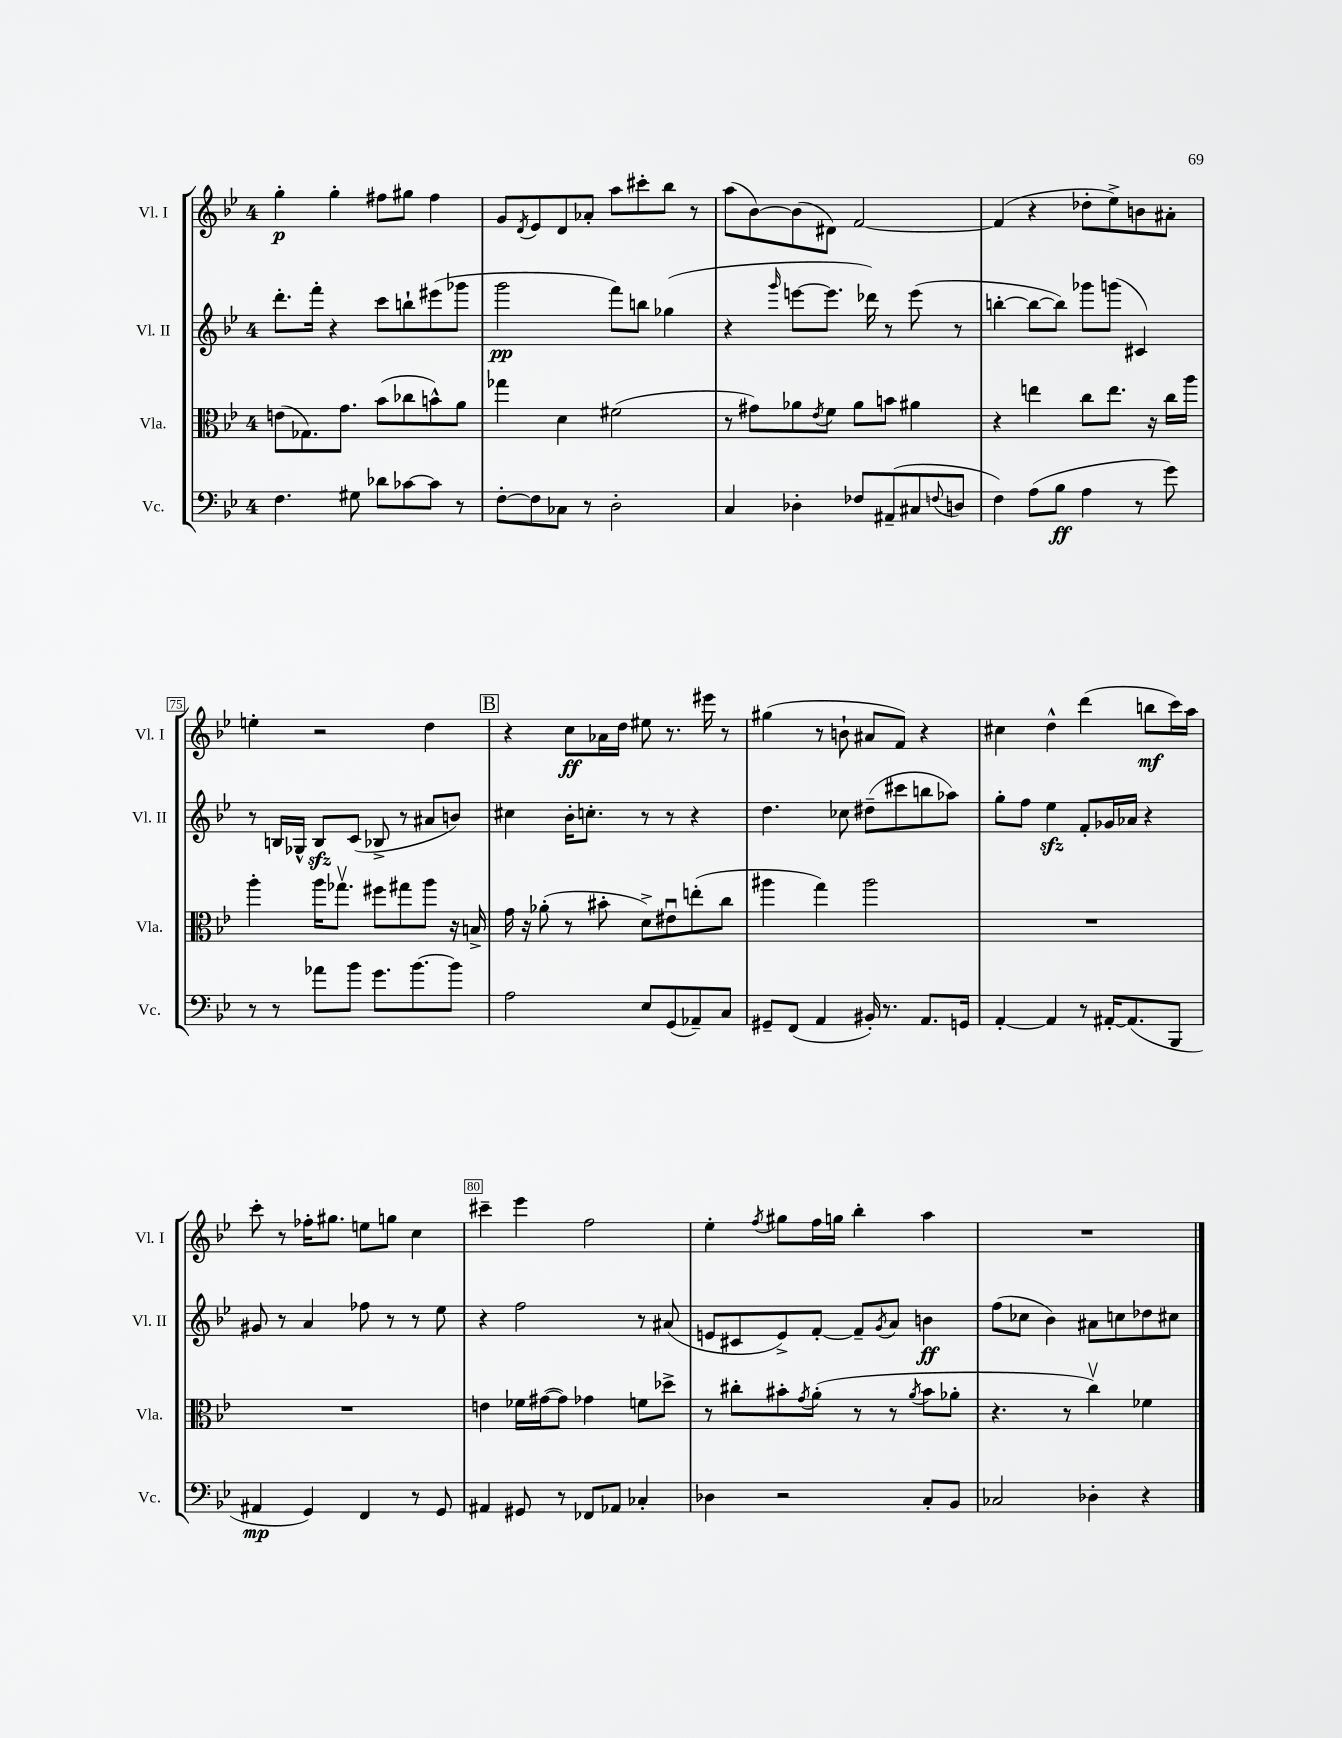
<<
\new StaffGroup <<
\new Staff = "s0" \with { instrumentName = "Vl. I" shortInstrumentName = "Vl. I" } {
    \clef treble \key bes \major \once \override Staff.TimeSignature.style = #'single-digit \time 4/4
    g''4-.\p g''4-. fis''8 gis''8 fis''4 |
    g'8 \acciaccatura { d'8 } ees'8 d'8 aes'8-. a''8 cis'''8-. bes''8 r8 |
    a''8( bes'8~) bes'8( dis'8) f'2~ |
    f'4( r4 des''8-. ees''8->) b'8 ais'8-. |
    e''4-. r2 d''4 |
    \mark \markup { \box "B" } r4 c''8\ff aes'16 d''16 eis''8 r8. eis'''16 r8 |
    gis''4( r8 b'8-! ais'8 f'8) r4 |
    cis''4 d''4-^ d'''4( b''8\mf c'''16) a''16 |
    c'''8-. r8 fes''16-. gis''8. e''8 g''8 c''4 |
    cis'''4-- ees'''4 f''2 |
    ees''4-. \acciaccatura { f''8 } gis''8 f''16 g''16 bes''4-. a''4 |
    R1 \bar "|." |
}
\new Staff = "s1" \with { instrumentName = "Vl. II" shortInstrumentName = "Vl. II" } {
    \clef treble \key bes \major \once \override Staff.TimeSignature.style = #'single-digit \time 4/4
    d'''8.-. f'''16-. r4 c'''8 b''8-! eis'''8( ges'''8 |
    g'''2\pp f'''8) b''8 ges''4( |
    r4 \grace { g'''16 } e'''8~ e'''8. des'''16) r8 e'''8( r8 |
    b''4~-. b''8~ b''8) ges'''8 g'''8( cis'4) |
    r8 b16 ges16-^ b8\sfz c'8( bes8-> r8 ais'8 b'8) |
    \mark \markup { \box "B" } cis''4 bes'16-. c''8.-. r8 r8 r4 |
    d''4. ces''8 dis''8--( cis'''8 b''8 aes''8) |
    g''8-. f''8 ees''4\sfz f'8-. ges'16 aes'16 r4 |
    gis'8 r8 a'4 fes''8 r8 r8 ees''8 |
    r4 f''2 r8 ais'8( |
    e'8 cis'8 e'8->) f'8~-. f'8-- \acciaccatura { g'8 } a'8 b'4\ff |
    f''8( ces''8 bes'4) ais'8 c''8 des''8 cis''8 \bar "|." |
}
\new Staff = "s2" \with { instrumentName = "Vla." shortInstrumentName = "Vla." } {
    \clef alto \key bes \major \once \override Staff.TimeSignature.style = #'single-digit \time 4/4
    e'8( ges8.) g'8. bes'8( ces''8 b'8-^) a'8 |
    ges''4 d'4 fis'2( |
    r8 gis'8) aes'8 \acciaccatura { ees'8 } f'8 aes'8 b'8 ais'4 |
    r4 e''4 c''8 e''8. r16 c''16 a''16 |
    a''4-. a''16 ges''8.\upbow fis''8 gis''8 a''8 r16 b16-> |
    \mark \markup { \box "B" } g'16 r16 aes'8-.( r8 bis'8-. d'8->) eis'8\downbow e''8-.( c''8 |
    ais''4 g''4) ais''2 |
    R1 |
    R1 |
    e'4 fes'16 gis'16~( gis'8) ges'4 f'8 des''8-> |
    r8 cis''8-. bis'8-. \acciaccatura { g'8 } a'8-.( r8 r8 \acciaccatura { a'8 } bis'8 aes'8-. |
    r4. r8 c''4\upbow) fes'4 \bar "|." |
}
\new Staff = "s3" \with { instrumentName = "Vc." shortInstrumentName = "Vc." } {
    \clef bass \key bes \major \once \override Staff.TimeSignature.style = #'single-digit \time 4/4
    f4. gis8 des'8 ces'8~ ces'8 r8 |
    f8~-. f8 ces8 r8 d2-. |
    c4 des4-. fes8 ais,8--( cis8 \appoggiatura { f8 } d8 |
    f4) a8( bes8\ff a4 r8 g'8) |
    r8 r8 aes'8 bes'8 g'8. bes'8.~ bes'8 |
    \mark \markup { \box "B" } a2 ees8 g,8( aes,8--) c8 |
    gis,8-- f,8( a,4 bis,16-.) r8. a,8. g,16 |
    a,4~-. a,4 r8 ais,16~-. ais,8.( bes,,8 |
    ais,4\mp g,4) f,4 r8 g,8 |
    ais,4 gis,8 r8 fes,8 aes,8 ces4-. |
    des4 r2 c8-. bes,8 |
    ces2 des4-. r4 \bar "|." |
}
>>
>>
\layout { \context { \Score currentBarNumber = #71 \override BarNumber.break-visibility = ##(#f #t #t) barNumberVisibility = #(every-nth-bar-number-visible 5) \override BarNumber.stencil = #(make-stencil-boxer 0.1 0.3 ly:text-interface::print) } }
